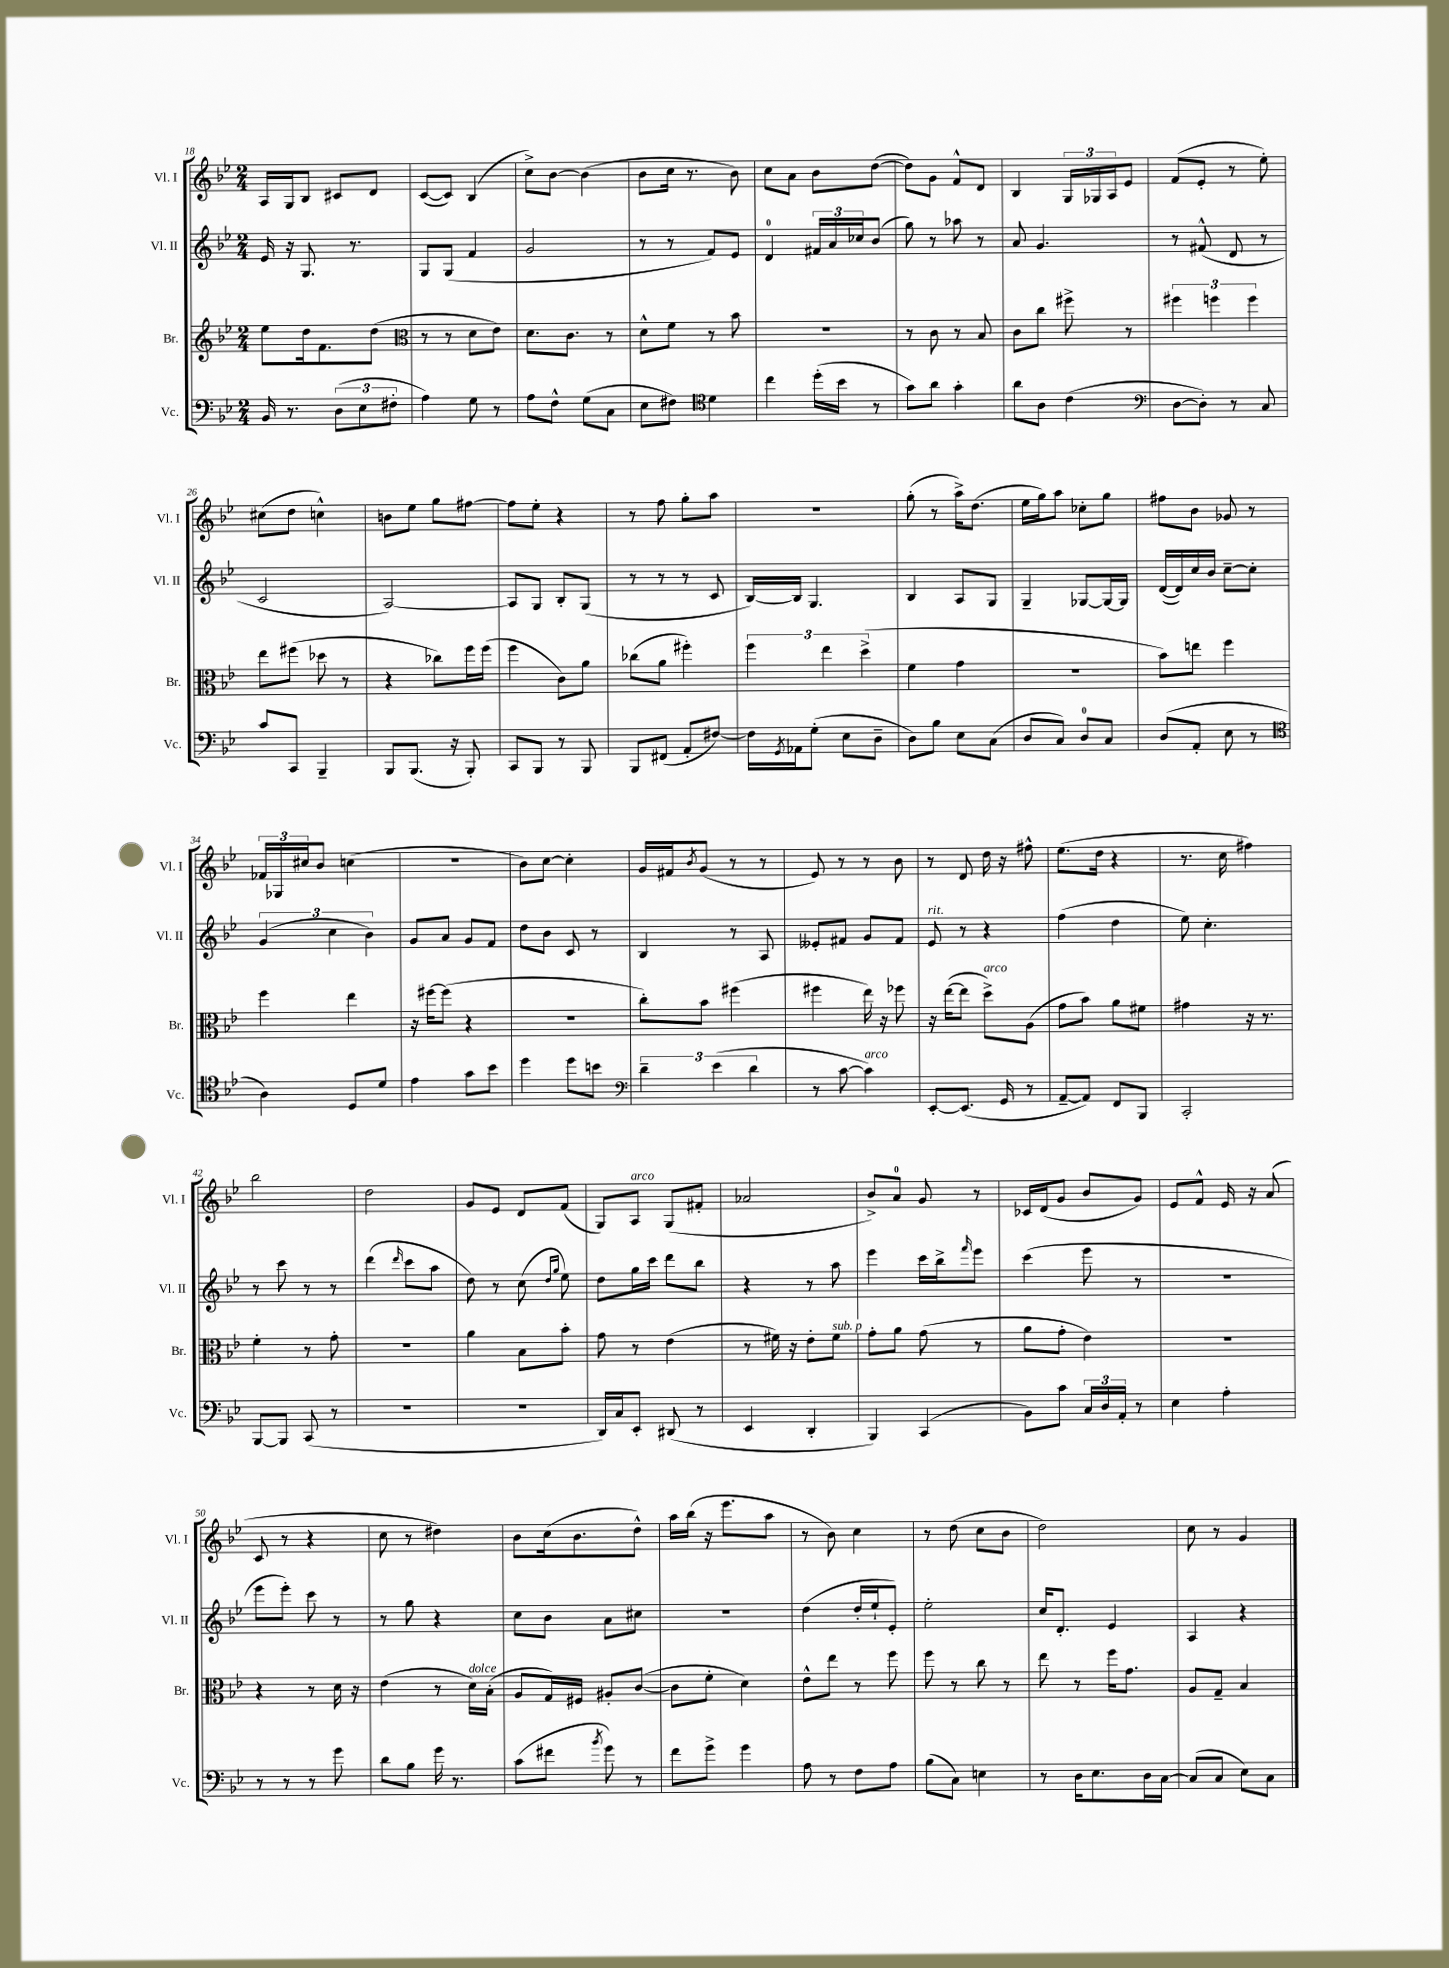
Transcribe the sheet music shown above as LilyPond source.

<<
\new StaffGroup <<
\new Staff = "s0" \with { instrumentName = "Vl. I" shortInstrumentName = "Vl. I" } {
    \clef treble \key bes \major \numericTimeSignature \time 2/4
    a16 g16 bes8 cis'8 d'8 |
    c'8~( c'8) bes4( |
    c''8->) bes'8~ bes'4( |
    bes'8 c''16 r8. bes'8) |
    c''8 a'8 bes'8 d''8~( |
    d''8) g'8 f'8-^ d'8 |
    bes4 \tuplet 3/2 { g16 ges16 a16 } ees'8 |
    f'8( ees'8-. r8 ees''8-.) |
    cis''8( d''8 c''4-^) |
    b'8 ees''8 g''8 fis''8~ |
    fis''8 ees''8-. r4 |
    r8 f''8 g''8-. a''8 |
    R2 |
    g''8-.( r8 a''16->) d''8.( |
    ees''16 g''16) a''8 ces''8-. g''8 |
    fis''8 bes'8 ges'8 r8 |
    \tuplet 3/2 { fes'16 ges16 cis''16 } bes'8 c''4( |
    r2 |
    bes'8) c''8~ c''4-. |
    g'16 fis'16 \acciaccatura { bes'8 } g'8( r8 r8 |
    ees'8) r8 r8 bes'8 |
    r8 d'8 d''16 r16 fis''8-^ |
    ees''8.( d''16 r4 |
    r8. c''16 fis''4) |
    bes''2 |
    d''2 |
    g'8 ees'8 d'8 f'8( |
    g8) a8^\markup { \italic "arco" } g8( fis'8-. |
    aes'2 |
    bes'8->) a'8-0 g'8 r8 |
    ces'16 d'16( g'8 bes'8 g'8) |
    ees'8 f'8-^ ees'16 r16 a'8( |
    c'8 r8 r4 |
    c''8 r8 dis''4) |
    bes'8 c''16( bes'8. d''8-^) |
    a''16 bes''16( r16 ees'''8. a''8 |
    r8 bes'8) c''4 |
    r8 d''8( c''8 bes'8 |
    d''2) |
    c''8 r8 g'4 \bar "|." |
}
\new Staff = "s1" \with { instrumentName = "Vl. II" shortInstrumentName = "Vl. II" } {
    \clef treble \key bes \major \numericTimeSignature \time 2/4
    ees'16 r16 g8. r8. |
    g8 g8( f'4 |
    g'2 |
    r8 r8 f'8) ees'8 |
    d'4-0 \tuplet 3/2 { fis'16 a'16 ces''16 } bes'8( |
    g''8) r8 aes''8 r8 |
    a'8 g'4. |
    r8 fis'8-^( d'8 r8 |
    c'2 |
    a2~) |
    a8 g8 bes8-. g8( |
    r8 r8 r8 c'8 |
    bes16~) bes16 g4. |
    bes4 a8 g8 |
    g4-- ges8~ ges16~ ges16 |
    d'16~( d'16) c''16 bes'16 c''8~-- c''8-. |
    \tuplet 3/2 { g'4( c''4 bes'4) } |
    g'8 a'8 g'8 f'8 |
    d''8 bes'8 c'8 r8 |
    bes4 r8 a8 |
    eeses'8-. fis'8 g'8 fis'8 |
    ees'8^\markup { \italic "rit." } r8 r4 |
    f''4( d''4 |
    ees''8) c''4.-. |
    r8 c'''8 r8 r8 |
    d'''4( \grace { d'''16 } c'''8 a''8 |
    d''8) r8 c''8( \grace { d''16 g''16 } ees''8) |
    d''8 g''16 c'''16 d'''8 bes''8 |
    r4 r8 a''8 |
    ees'''4 c'''16 bes''16-> \grace { f'''16 } ees'''8 |
    c'''4( ees'''8 r8 |
    R2 |
    ees'''8 ees'''8-.) c'''8 r8 |
    r8 g''8 r4 |
    c''8 bes'8 a'8 cis''8 |
    r2 |
    d''4( d''16-. ees''16-! ees'8-.) |
    ees''2-. |
    c''16 d'8.-. ees'4 |
    a4 r4 \bar "|." |
}
\new Staff = "s2" \with { instrumentName = "Br." shortInstrumentName = "Br." } {
    \clef treble \key bes \major \numericTimeSignature \time 2/4
    ees''8 d''16 f'8. d''8( |
    \clef alto r8 r8 d'8 ees'8) |
    d'8. c'8. r8 |
    d'8-^ f'8 r8 bes'8 |
    R2 |
    r8 c'8 r8 bes8 |
    c'8 c''8 fis''8-> r8 |
    \tuplet 3/2 { fis''4 f''4 f''4 } |
    ees''8 fis''8( des''8 r8 |
    r4 ces''8) f''16 f''16( |
    f''4 c'8) a'8 |
    ces''8( a'8 fis''4-.) |
    \tuplet 3/2 { f''4 ees''4 d''4->( } |
    f'4 g'4 |
    r2 |
    bes'8) e''8 f''4 |
    f''4 ees''4 |
    r16 fis''16~ fis''8( r4 |
    r2 |
    c''8-.) bes'8 fis''4( |
    fis''4 ees''16) r16 fes''8 |
    r16 ees''16~( ees''8 d''8->^\markup { \italic "arco" }) a8( |
    g'8 bes'8) a'8 fis'8 |
    gis'4 r16 r8. |
    f'4-. r8 g'8-. |
    R2 |
    a'4 bes8 bes'8-. |
    g'8 r8 ees'4( |
    r8 fis'16) r16 ees'8-. fis'8^\markup { \italic "sub. p" } |
    g'8-. a'8 g'8( r8 |
    a'8 g'8-. ees'4) |
    r2 |
    r4 r8 d'16 r16 |
    ees'4( r8 d'16^\markup { \italic "dolce" }) bes16-.( |
    a8 g16) fis16 ais8-. c'8~( |
    c'8 f'8-. d'4) |
    ees'8-^ ees''8 r8 f''8 |
    f''8 r8 c''8 r8 |
    ees''8 r8 f''16 g'8. |
    a8 g8-- bes4 \bar "|." |
}
\new Staff = "s3" \with { instrumentName = "Vc." shortInstrumentName = "Vc." } {
    \clef bass \key bes \major \numericTimeSignature \time 2/4
    bes,16 r8. \tuplet 3/2 { d8( ees8 fis8-. } |
    a4) g8 r8 |
    a8 f8-^ g8( c8 |
    ees8 fis8) \clef tenor d'4 |
    c''4 d''16-.( bes'16 r8 |
    g'8) a'8 g'4-. |
    a'8 a8 c'4( |
    \clef bass d8~ d8-.) r8 c8 |
    c'8 c,8 bes,,4-- |
    bes,,8 bes,,8.( r16 bes,,8-.) |
    c,8 bes,,8 r8 bes,,8 |
    bes,,8 fis,8( a,8-. fis8~) |
    fis16 \acciaccatura { g,8 } aes,16 g8-.( ees8 d8-- |
    d8) bes8 ees8 c8( |
    d8 c8) d8-0 c8 |
    d8( a,8-. ees8 r8 |
    \clef tenor a4) d8 d'8 |
    ees'4 g'8 bes'8 |
    d''4 d''8 b'8 |
    \clef bass \tuplet 3/2 { d'4-- ees'4( d'4 } |
    r8 c'8~ c'4^\markup { \italic "arco" }) |
    ees,8~-. ees,8.( g,16 r8 |
    a,8~-- a,8) f,8 bes,,8 |
    c,2-. |
    bes,,8~ bes,,8 c,8( r8 |
    r2 |
    r2 |
    d,16) c16 ees,8-. dis,8( r8 |
    ees,4 d,4-. |
    bes,,4) c,4( |
    bes,8) c'8 \tuplet 3/2 { c16 d16 a,16-. } r8 |
    ees4 a4-. |
    r8 r8 r8 g'8 |
    d'8 bes8 g'16 r8. |
    c'8( fis'8 \acciaccatura { bes'8 } g'8) r8 |
    f'8 g'8-> g'4 |
    a8 r8 f8 a8 |
    bes8( c8) e4 |
    r8 d16 ees8. d16 c16~ |
    c8( c8 ees8) c8 \bar "|." |
}
>>
>>
\layout { \context { \Score currentBarNumber = #18 } }
